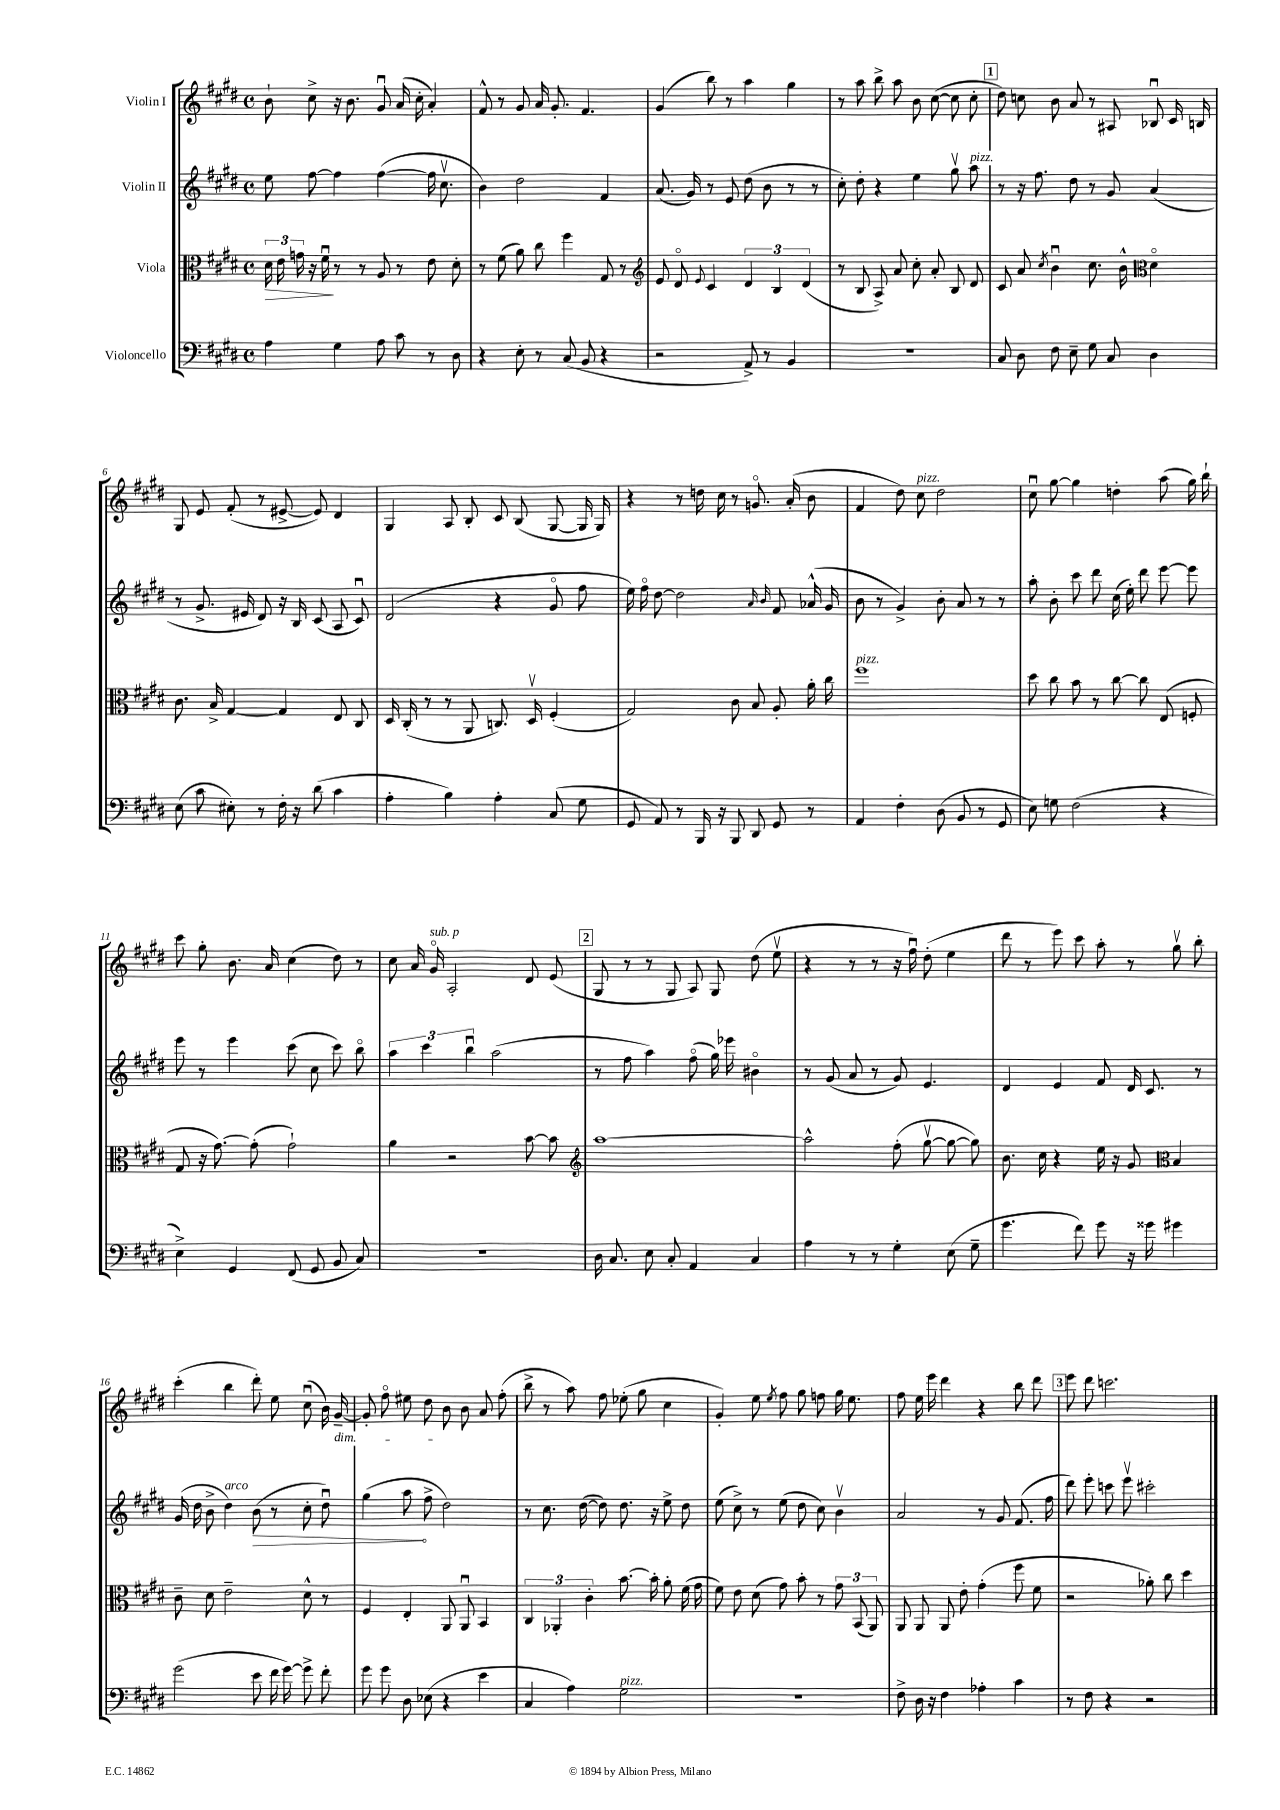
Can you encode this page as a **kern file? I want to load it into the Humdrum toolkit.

**kern	**kern	**kern	**kern
*staff4	*staff3	*staff2	*staff1
*clefF4	*clefC3	*clefG2	*clefG2
*k[f#c#g#d#]	*k[f#c#g#d#]	*k[f#c#g#d#]	*k[f#c#g#d#]
*M4/4	*M4/4	*M4/4	*M4/4
*met(c)	*met(c)	*met(c)	*met(c)
4A	24d#	8ee	8b`
.	24e	.	.
.	24g	.	.
.	16r	[8ff#	8cc#^
.	16f#u	.	.
4G#	8r	4ff#]	16r
.	.	.	8.b
.	8r	.	.
8A	8A	([4ff#	8g#u
8c#	8r	.	(16a
.	.	.	16cc#'
8r	8e	16ff#]	4a')
.	.	8.cc#v	.
8D#	8d#'	.	.
=	=	=	=
4r	8r	4b)	8f#^^
.	(8f#	.	8r
8E'	8a)	2dd#	8g#
8r	8cc#	.	16a
.	.	.	8.g#'
(8C#	4ff#	.	.
8BB	.	.	4.f#
4r	8G#	4f#	.
.	8r	.	.
=	=	=	=
*	*clefG2	*	*
2r	8e	(8.a	(4g#
.	8d#o	.	.
.	.	16g#)	.
.	8qqe	.	.
.	4c#	8r	8bb)
.	.	8e	8r
8AA^)	6d#	(8dd#	4aa
8r	.	8b	.
.	6B	.	.
4BB	.	8r	4gg#
.	(6d#	.	.
.	.	8r	.
=	=	=	=
1r	8r	8cc#')	8r
.	8B	8dd#'	8aa
.	8A^)	4r	8bb^
.	8a	.	8aa
.	8cc#'	4ee	8b
.	8a'	.	([8cc#
.	8B	8gg#v	8cc#]
.	8d#	8aa	8cc#'
=	=	=	=
8C#	8c#	8r	8dd#)
8D#	8a	16r	8cc
.	.	8.ff#	.
.	8qcc#	.	.
8F#	4bu	.	8b
8E~	.	8dd#	8a
8G#	8.cc#	8r	8r
8C#	.	8g#	8A#
.	16b^^	.	.
*	*clefC3	*	*
4D#	4d#o	(4a	8B-u
.	.	.	16c#
.	.	.	16B
=	=	=	=
(8E	8.c#	8r	8G#
8c#	.	8.g#^	8e
.	16B^	.	.
8E#')	[4G#	.	(8f#'
.	.	16e#	.
8r	.	8d#)	8r
16F#'	4G#]	16r	[8e#^
16r	.	16B	.
(8d#	.	(8c#	8e#])
4c#	8E	8A	4d#
.	8C#	8c#u)	.
=	=	=	=
4A'	16D#	(2d#	4G#
.	(16C#'	.	.
.	8r	.	.
4B)	8r	.	8A
.	8AA	.	8B'
4A'	8.C)	4r	8c#
.	.	.	(8B
.	16D#v	.	.
(8C#	(4F#'	8g#o	[8G#
8G#	.	8ff#	16G#]
.	.	.	16G#)
=	=	=	=
8GG#	2G#)	16ee)	4r
.	.	16ff#o	.
8AA)	.	[8dd#	.
8r	.	2dd#]	8r
16BBB	.	.	16dd
16r	.	.	16cc#
8BBB	8c#	.	8r
8DD#	8B	.	8.go
.	.	16qqa	.
.	.	16qqb	.
8GG#	8A'	8f#	.
.	.	.	(16a'
8r	16a'	(16a-^^	8b
.	16cc#	16g#	.
=	=	=	=
4AA	1ff#	8b	4f#
.	.	8r	.
4F#'	.	4g#^)	8dd#)
.	.	.	8cc#
(8D#	.	8b'	2dd#
8BB	.	8a	.
8r	.	8r	.
8GG#	.	8r	.
=	=	=	=
8E)	8dd#	8aa'	8cc#u
8G	8cc#	8b'	[8gg#
(2F#	8b	8ccc#	4gg#]
.	8r	8ddd#	.
.	[8cc#	(16cc#	4dd'
.	.	16ee')	.
.	8cc#]	8ddd#	.
4r	(8E	[8eee	(8aa
.	8F'	8eee]	16gg#)
.	.	.	16bb`
=	=	=	=
4E^)	8G#	8eee	8ccc#
.	16r	8r	8gg#'
.	[8.g#)	.	.
4GG#	.	4eee	8.b
.	(8g#']	.	.
.	.	.	16a
(8FF#	2g#`)	(8ccc#	(4cc#
8GG#	.	8cc#	.
8BB	.	8ccc#)	8dd#)
8C#)	.	8bbo	8r
=	=	=	=
1r	4a	6aa	8cc#
.	.	.	16a
.	.	6ccc#	.
.	.	.	16g#o
.	2r	.	2A'
.	.	6bbu	.
.	.	(2aa	.
.	[8b	.	8d#
.	8b]	.	(8e
=	=	=	=
*	*clefG2	*	*
16D#	[1aa	8r	8G#
8.C#	.	.	.
.	.	8ff#	8r
8E	.	4aa)	8r
8C#'	.	.	8G#
4AA	.	(8ff#o	8A)
.	.	16gg#)	8G#
.	.	16eee-	.
4C#	.	4b#o	(8dd#
.	.	.	8eev
=	=	=	=
4A	2aa^^]	8r	4r
.	.	(8g#	.
8r	.	8a	8r
8r	.	8r	8r
4G#'	(8ff#'	8g#)	16r
.	.	.	16ff#u)
.	[8gg#v	4.e	(8dd#'
(8E	8gg#_	.	4ee
8G#~	8gg#])	.	.
=	=	=	=
4.g#	8.b	4d#	8ddd#
.	.	.	8r
.	16cc#	.	.
.	4r	4e	8eee)
8f#)	.	.	8ccc#
8g#	16ee	8f#	8aa'
.	16r	.	.
16r	8g#	16d#	8r
16g##	.	8.c#	.
*	*clefC3	*	*
4g#	4B	.	8gg#v
.	.	8r	8bb'
=	=	=	=
(2g#	8c#~	(16g#	(4ccc#'
.	.	16dd#	.
.	8d#	8b^	.
.	2e~	4dd#)	4bb
8e	.	(8b	8ddd#')
16f#	.	8r	8ee
[16g#)	.	.	.
8g#^]	8d#^^	8cc#'	(8cc#u
8f#'	8r	8dd#u)	16b)
.	.	.	[16g#~
=	=	=	=
8g#	4F#	(4gg#	8g#']
8g#	.	.	8ff#o
8D#	4E'	8aa	8ee#
(8E-	.	8ff#^	8dd#
4r	8AA	2dd#)	8b
.	8AAu	.	8b
4e	4BB	.	8a
.	.	.	(8ff#'
=	=	=	=
4C#	6C#	8r	8bb^
.	.	8.cc#	8r
.	6AA-'	.	.
4A)	.	.	8aa)
.	.	([16dd#	.
.	6c#'	.	.
.	.	8dd#])	8ff#
2G#	[8.b	8.dd#	(8ee-'
.	.	.	8gg#
.	16b']	16r	.
.	8a'	8ee^	4cc#
.	(16f#	8dd#	.
.	16g#	.	.
=	=	=	=
1r	8f#)	(8ee	4g#')
.	8e	8cc#^)	.
.	(8d#	8r	8ee
.	.	.	8qee
.	8g#)	(8ee	8ff#
.	8b'	8dd#	8gg#
.	8r	8cc#)	8ff
.	12g#	4bv	16gg#
.	.	.	8.ee
.	(12BB	.	.
.	12AA)	.	.
=	=	=	=
8F#^	8AA	2a	8ff#
16D#	8AA	.	16ee
16r	.	.	16eee
4F#	8AA	.	4ddd#
.	8e'	.	.
4A-'	(4g#'	8r	4r
.	.	8g#	.
4c#	8ff#	(8.f#	8bb
.	8f#	.	8ddd#
.	.	16ff#	.
=	=	=	=
8r	2r	8ddd#)	8eee
8F#	.	8eee'	8ddd#
4r	.	8ccc	2.ccc
.	.	8eeev	.
2r	8a-')	2ccc#'	.
.	8cc#	.	.
.	4dd#	.	.
==	==	==	==
*-	*-	*-	*-
